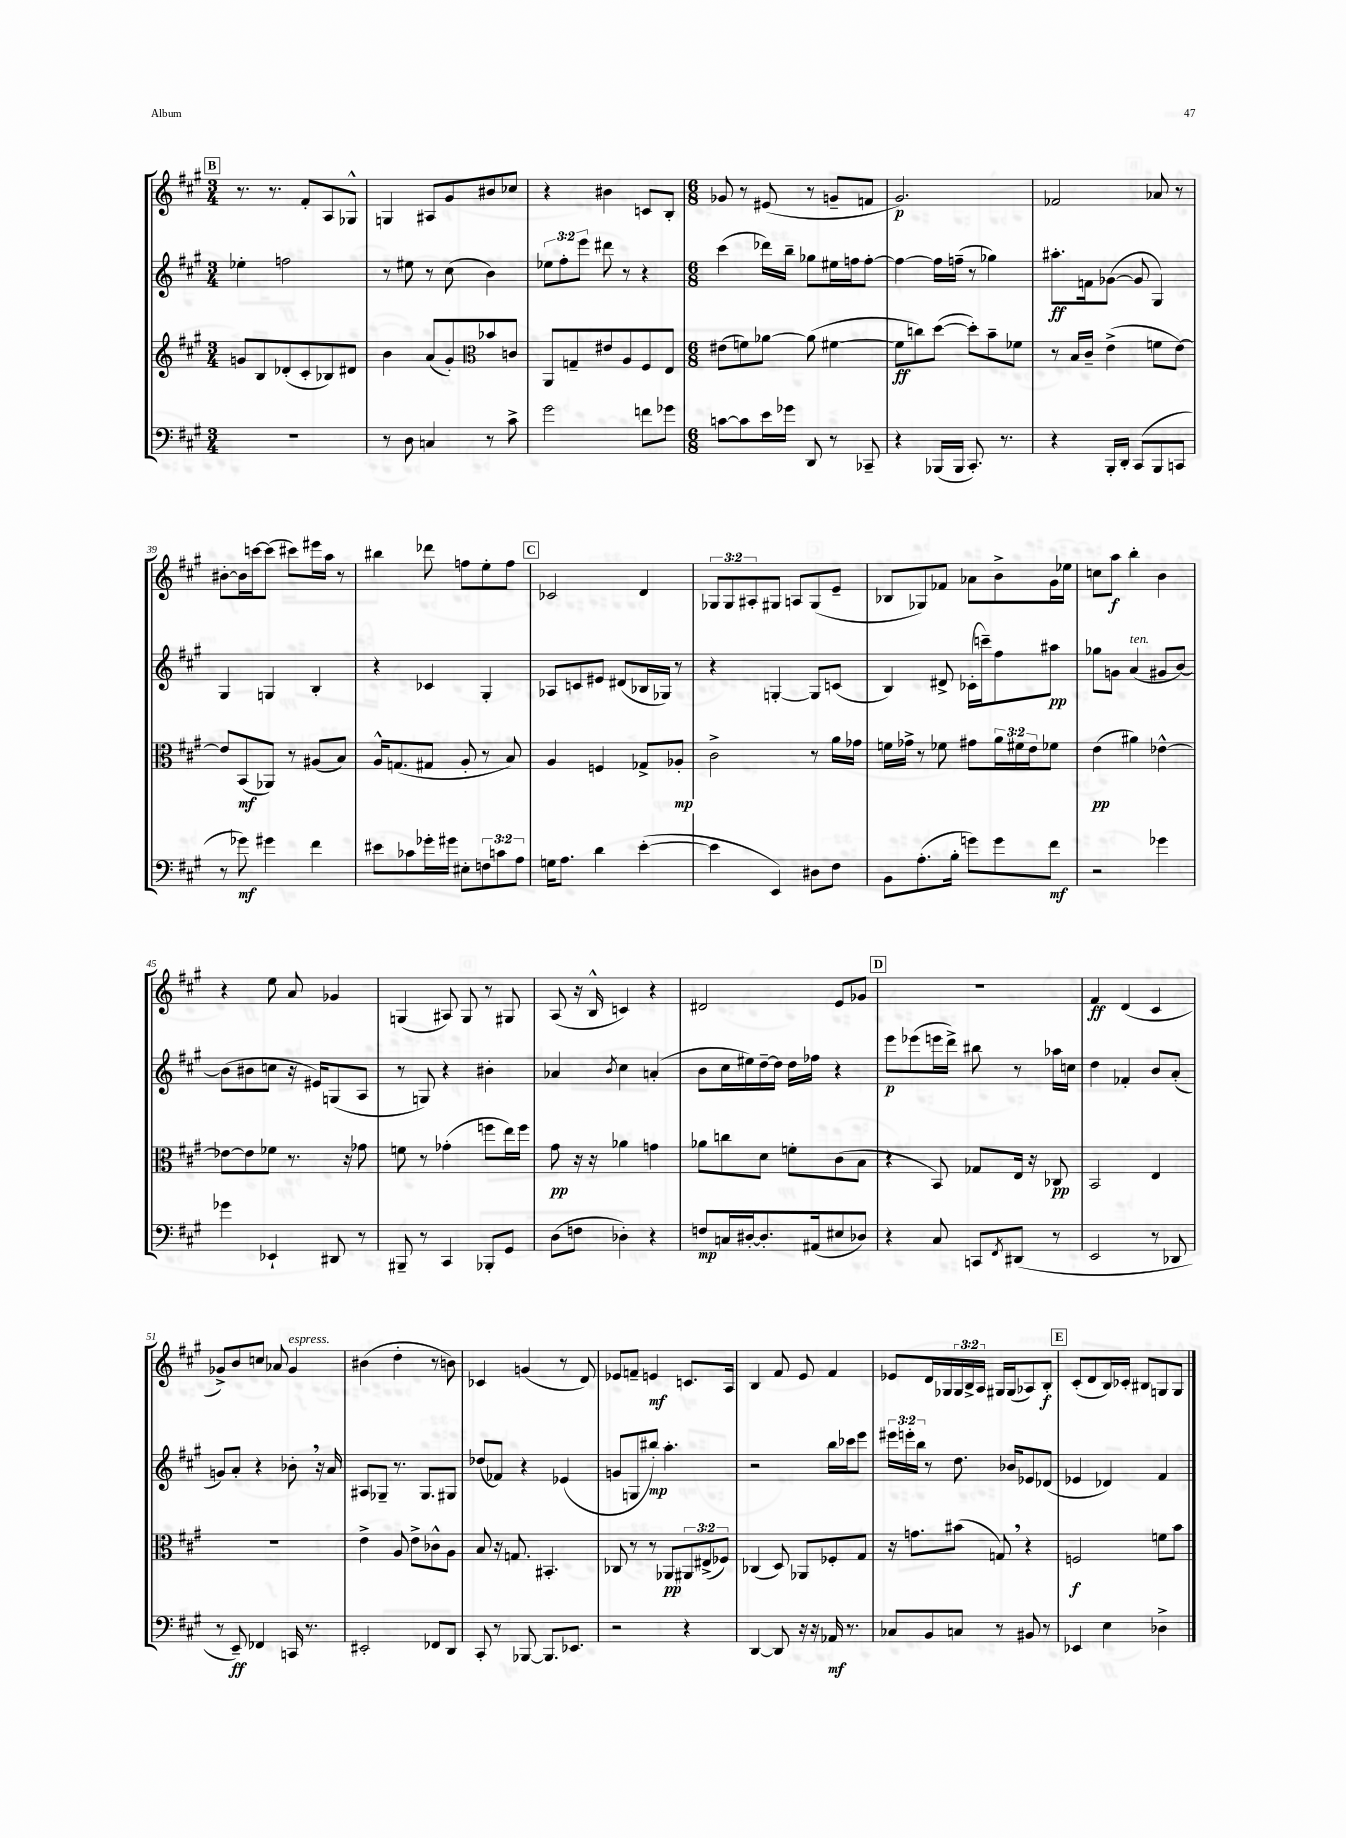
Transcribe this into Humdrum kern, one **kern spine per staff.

**kern	**kern	**kern	**kern
*staff4	*staff3	*staff2	*staff1
*clefF4	*clefG2	*clefG2	*clefG2
*k[f#c#g#]	*k[f#c#g#]	*k[f#c#g#]	*k[f#c#g#]
*M3/4	*M3/4	*M3/4	*M3/4
2.r	8g/L	4ee-'\	8.r
.	8B/	.	.
.	.	.	8.r
.	(8d-'/	2ff\	.
.	8c#'/	.	8f#'/L
.	8B-/)	.	8A/
.	8d#/J	.	8G-^^/J
=	=	=	=
8r	4b\	8r	4G/
8D\	.	8ee#\	.
4C/	(8a/L	8r	8A#/L
.	8g#'/)	(8cc#\	8g#/
8r	8b-/	4b\)	8b#/
8c#^\	8c/J	.	8cc-/J
=	=	=	=
*	*clefC3	*	*
2g#\	8AA/L	12ee-\L	4r
.	.	12ff#'\	.
.	8G~/	.	.
.	.	12eee\J	.
.	8e#/	8ddd#\	4b#\
.	8A/	8r	.
8f\L	8F#/	4r	8c/L
8g-\J	8E/J	.	8B'/J
=	=	=	=
*M6/8	*M6/8	*M6/8	*M6/8
[8c\L	(8e#\L	(4ccc#\	8g-/
8c\]	8f\)	.	8r
16e\L	[8a-\J	16ddd-\LL)	(8e#/
16g-\JJ	.	16bb~\JJ	.
8DD/	(8a-\]	8gg-\L	8r
8r	[4f#\	16ee#\L	8g~/L
.	.	16ff\J	.
8CC-~/	.	[8ff'\J	8f/J
=	=	=	=
4r	8f#\]L	4ff\_	2.g#/)
.	8cc\)	.	.
(16BBB-/LL	([8dd\J	16ff\]LL	.
16BBB-/JJ	.	(16ff~\JJ	.
8.CC#'/)	8dd'\]L)	8r	.
.	8b~\	4gg-\)	.
8.r	.	.	.
.	8f-\J	.	.
=	=	=	=
4r	8r	8.aa#'\L	2f-/
.	16B/LL	.	.
.	16c#~/JJ	16f\k	.
16BBB'/LL	(4e^\	([8g-\J	.
16DD'/JJ	.	.	.
(8CC#/L	.	8g-/]	.
8BBB/	8f\L	4G#/)	8a-/
8CC/J	[8e\J)	.	8r
=	=	=	=
8r	8e/]L	4G#/	[8b#'\L
8g-\)	(8BB/	.	16b#\]L
.	.	.	[16ccc\J
4g#\	8AA-/J)	4G/	(8ccc\]J
.	8r	.	8ccc#\L)
4f#\	(8A#/L	4B'/	16eee#\L
.	.	.	16aa\JJ
.	8B/J)	.	8r
=	=	=	=
8e#\L	16A^^/LK	4r	4bb#\
.	(8.G/	.	.
8c-\	.	.	.
16g-'\L	8G#/J	4c-/	8ddd-\
16g#\JJ	.	.	.
8E#'\L	8A'/	.	8ff\L
12F\	8r	4G#'/	8ee'\
12c\	.	.	.
.	8B/)	.	8ff\J
12A\J	.	.	.
=	=	=	=
16G\LK	4A/	8A-/L	2c-/
8.A\J	.	.	.
.	.	8c/	.
4d\	4F/	8e#/J	.
.	.	(8d#/L	.
([4e'\	8G-^/L	16B-/L	4d/
.	.	16G-/JJ)	.
.	8A-'/J	8r	.
=	=	=	=
4e\]	2c#^\	4r	12G-/L
.	.	.	12G-/
.	.	.	12A#'/
4EE/)	.	[4G'/	8G#/J
.	.	.	8A/L
8D#\L	8r	8G/]L	(8G#/
8F#\J	16a\LL	(8c/J	8e~/J
.	16g-\JJ	.	.
=	=	=	=
8BB\L	16f\LL	4B/)	8B-/L
.	16g-^\JJ	.	.
(8.A'\	8r	.	8G-/)
.	8f-\	8d#^/	8f-/J
16B'\Jk	.	.	.
8g\L)	8g#\L	(16c-'\LL	8a-\L
.	.	16ccc~\J)	.
8g\	24a\L	8ff#\	8b^\
.	24f#\	.	.
.	24e\J	.	.
8f#\J	8f-\J	8aa#\J	16g#\L
.	.	.	16ee-\JJ
=	=	=	=
2r	(4e\	8gg-\L	8cc\L
.	.	8g\J	8aa\J
.	4a#\)	(4a/	4bb'\
4g-\	[4e-^^\	8g#/L	4b\
.	.	[8b/J)	.
=	=	=	=
4g-\	8e-\_L	(8b\]L	4r
.	8e-\]	8b#\	.
4EE-`/	8f-\J	8cc\J	8ee\
.	8.r	16r	8a/
.	.	16e#/LK)	.
8DD#/	.	(8G/	4g-/
.	16r	.	.
8r	8g-\	8A/J	.
=	=	=	=
8BBB#~/	8f\	8r	(4G/
8r	8r	8G/)	.
4CC#/	(4g-'\	4r	8A#/)
.	.	.	8G/
8BBB-'/L	8ff\L	4b#'\	8r
8GG#/J	16ee\L)	.	8G#/
.	16ff\JJ	.	.
=	=	=	=
(8D\L	8g#\	4a-/	(8A/
8F\J	16r	.	16r
.	16r	.	16B^^/
.	.	8qb/	.
4D-'\)	4a-\	4cc#\	4c/)
4r	4g\	(4a'/	4r
=	=	=	=
8F/L	8a-\L	8b\L	2d#/
16C/L	8cc\	16cc#\L	.
[16D#'/J	.	16ee#\)	.
8.D#'/]	8d\J	[16dd~\	.
.	.	16dd\]JJ	.
.	8f'\L	16dd\LL	.
(16AA#/k	.	16ff-\JJ	.
8E#/	(8c#\	4r	8e/L
8D-/J)	8B\J	.	8g-/J
=	=	=	=
4r	4r	8eee\L	2.r
.	.	(8eee-\	.
8C#/	8BB/)	16eee\L	.
.	.	16ddd^\JJ)	.
8CC/L	8G-/L	8bb#\	.
8qFF#/	.	.	.
(8DD#/J	16E/Jk	8r	.
.	16r	.	.
8r	8C-/	16aa-\LL	.
.	.	16cc\JJ	.
=	=	=	=
2EE/	2BB/	4dd\	4f#/
.	.	4f-'/	(4d/
8r	4E/	8b/L	4c#/
8DD-/	.	(8a'/J	.
=	=	=	=
8r	2.r	8g/L)	8g-^/L)
8EE~/)	.	8a'/J	8b/
4FF-/	.	4r	8cc/J
.	.	.	8a-/
16CC/	.	8b-'\	4g-/
8.r	.	.	.
.	.	16r	.
.	.	16a/	.
=	=	=	=
2EE#'/	4e^\	8A#/L	(4b#\
.	.	8G-~/J	.
.	8A/	8.r	4dd'\
.	8e^\L	.	.
.	.	8.G-/L	.
8FF-/L	8c-^^\	.	8r
8DD/J	8A\J	8G#/J	8b\)
=	=	=	=
8CC#'/	8B/	(8dd-/L	4c-/
8r	16r	8f-/J)	.
.	8.G/	.	.
[8BBB-/	.	4r	(4g/
8.BBB-/]L	4.BB#'/	.	.
.	.	(4e-/	8r
8.EE-/J	.	.	.
.	.	.	8d/)
=	=	=	=
2r	8C-/	8g/L	8e-/L
.	8r	8G/	8f~/J
.	8r	8bb#'/J)	4e/
.	8AA-/L	4.aa'\	.
4r	12AA#/	.	8.c/L
.	(12E#^/	.	.
.	12F-/J)	.	.
.	.	.	16A/Jk
=	=	=	=
[4DD/	(4C-/	2r	4B/
8DD/]	8D/)	.	8f#/
16r	8AA-/L	.	8e/
16r	.	.	.
16AA-/	8F-'/	16bb\LL	4f#/
8.r	.	16ccc-\J	.
.	8G#/J	8eee\J	.
=	=	=	=
8C-/L	16r	24eee#\LL	8e-/L
.	.	24eee'\	.
.	8.g\L	.	.
.	.	24bb\JJ	.
8BB/	.	8r	16d/L
.	.	.	16G-/
8C/J	(8b#\J	8.dd\	24G-/
.	.	.	24B^/
.	.	.	24A/JJ
8r	8G/)	.	16G#/LL
.	.	16b-/LK	(16G#/J
8BB#/	4r	8e-/	8A-/)
8r	.	(8d-/J	8B'/J
=	=	=	=
4EE-/	2F/	4e-/	(8c#'/L
.	.	.	8d/
4E\	.	4d-/)	16B/L)
.	.	.	16c-'/JJ
.	.	.	8B#/L
4D-^\	8f\L	4f#/	8G/
.	8b\J	.	8G/J
==	==	==	==
*-	*-	*-	*-
